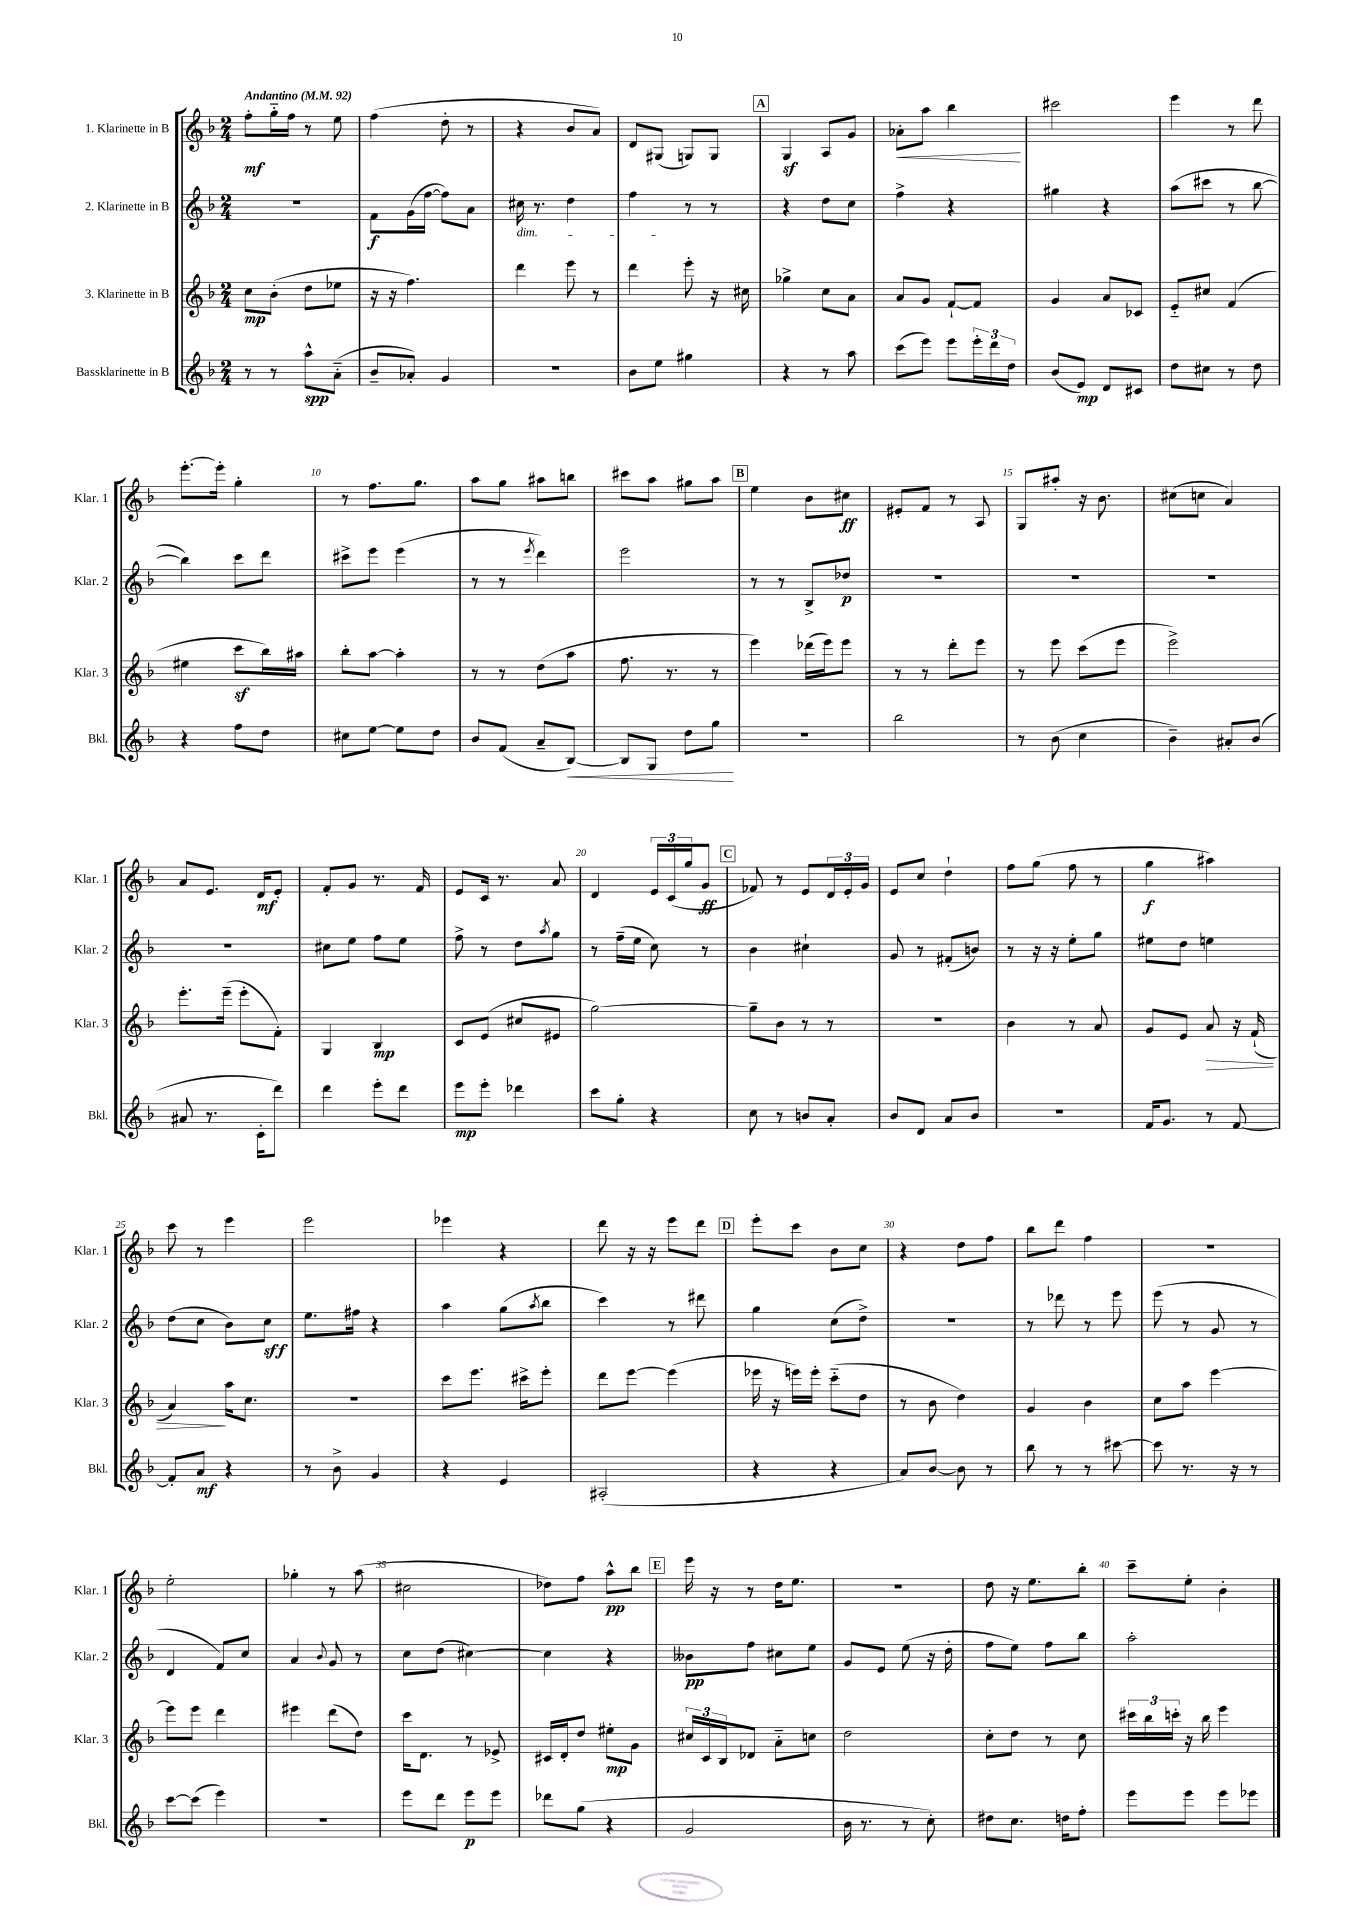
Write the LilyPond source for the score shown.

<<
\new StaffGroup <<
\new Staff = "s0" \with { instrumentName = "1. Klarinette in B" shortInstrumentName = "Klar. 1" } {
    \clef treble \key f \major \numericTimeSignature \time 2/4 \tempo "Andantino" 4 = 92
    f''8-.\mf g''16-_ f''16 r8 e''8 |
    f''4( d''8-. r8 |
    r4 bes'8 a'8) |
    d'8 gis8( g8) g8 |
    \mark \markup { \box "A" } g4\sf a8 g'8 |
    aes'8-.\< a''8 bes''4\! |
    cis'''2 |
    e'''4 r8 d'''8 |
    e'''8.~-. e'''16-. g''4-. |
    r8 f''8. g''8. |
    a''8 g''8 ais''8 b''8 |
    cis'''8 a''8 gis''8 a''8 |
    \mark \markup { \box "B" } e''4 bes'8 cis''8\ff |
    eis'8-. f'8 r8 a8 |
    g8 ais''8-. r16 bes'8. |
    cis''8( c''8 a'4) |
    a'8 e'8. d'16\mf e'8-. |
    f'8-. g'8 r8. f'16 |
    e'8 c'16 r8. a'8 |
    d'4 \tuplet 3/2 { e'16 c'16( g''16 } g'8\ff |
    \mark \markup { \box "C" } fes'8) r8 e'8 \tuplet 3/2 { d'16 e'16-. g'16 } |
    e'8 c''8 d''4-! |
    f''8 g''8( f''8 r8 |
    g''4\f ais''4) |
    c'''8 r8 e'''4 |
    e'''2 |
    ees'''4 r4 |
    d'''8 r16 r16 e'''8 d'''8 |
    \mark \markup { \box "D" } e'''8-. c'''8 bes'8 c''8 |
    r4 d''8 f''8 |
    bes''8 d'''8 f''4 |
    R2 |
    e''2-. |
    ges''4-. r8 a''8( |
    cis''2 |
    des''8) f''8 a''8-^\pp bes''8 |
    \mark \markup { \box "E" } e'''16 r16 r8 d''16 e''8. |
    R2 |
    d''8 r16 e''8. bes''8-. |
    c'''8-- e''8-. bes'4-. \bar "|." |
}
\new Staff = "s1" \with { instrumentName = "2. Klarinette in B" shortInstrumentName = "Klar. 2" } {
    \clef treble \key f \major \numericTimeSignature \time 2/4
    r2 |
    f'8\f g'16( f''16~ f''8) a'8 |
    cis''16\dim r8. d''4 |
    f''4\! r8 r8 |
    \mark \markup { \box "A" } r4 d''8 c''8 |
    f''4-> r4 |
    gis''4 r4 |
    a''8( cis'''8 r8 bes''8~ |
    bes''4) c'''8 d'''8 |
    cis'''8-> e'''8 e'''4( |
    r8 r8 \acciaccatura { e'''8 } d'''4) |
    e'''2 |
    \mark \markup { \box "B" } r8 r8 bes8-> des''8\p |
    R2 |
    R2 |
    R2 |
    R2 |
    cis''8 e''8 f''8 e''8 |
    f''8-> r8 d''8 \acciaccatura { a''8 } g''8 |
    r8 f''16--( e''16 c''8) r8 |
    \mark \markup { \box "C" } bes'4 cis''4-! |
    g'8 r8 fis'8-.( b'8) |
    r8 r16 r16 e''8-. g''8 |
    eis''8 d''8 e''4 |
    d''8( c''8 bes'8) c''8\sff |
    e''8. fis''16 r4 |
    a''4 g''8( \acciaccatura { a''8 } bes''8 |
    c'''4) r8 dis'''8 |
    \mark \markup { \box "D" } g''4 c''8( d''8->) |
    R2 |
    r8 des'''8 r8 e'''8 |
    e'''8( r8 g'8 r8 |
    d'4 f'8) c''8 |
    a'4 \appoggiatura { bes'8 } g'8 r8 |
    c''8 d''8( cis''4~) |
    cis''4 r4 |
    \mark \markup { \box "E" } beses'8\pp f''8 cis''8 e''8 |
    g'8 e'8 e''8( r16 d''16-. |
    f''8 e''8) f''8 bes''8 |
    a''2-. \bar "|." |
}
\new Staff = "s2" \with { instrumentName = "3. Klarinette in B" shortInstrumentName = "Klar. 3" } {
    \clef treble \key f \major \numericTimeSignature \time 2/4
    c''8\mp bes'8-.( d''8 ees''8 |
    r16 r16 f''4.) |
    d'''4 e'''8 r8 |
    d'''4 e'''8-. r16 cis''16 |
    \mark \markup { \box "A" } ges''4-> c''8 a'8 |
    a'8 g'8 f'8~-! f'8 |
    g'4 a'8 ces'8 |
    e'8-_ cis''8 f'4( |
    eis''4 c'''8\sf bes''16) ais''16 |
    bes''8-. a''8~ a''4-. |
    r8 r8 d''8( a''8 |
    f''8. r8. r8 |
    \mark \markup { \box "B" } e'''4) des'''16( e'''16) e'''8 |
    r8 r8 d'''8-. e'''8 |
    r8 e'''8 c'''8( e'''8 |
    e'''2->) |
    e'''8.-. e'''16--( e'''8-. f'8-.) |
    g4 bes4\mp |
    c'8 e'8( cis''8 eis'8 |
    g''2~) |
    \mark \markup { \box "C" } g''8-- bes'8 r8 r8 |
    R2 |
    bes'4 r8 a'8 |
    g'8 e'8 a'8\> r16 f'16-!( |
    a'4\!) a''16 c''8. |
    r2 |
    c'''8 e'''8. cis'''16-> e'''8-. |
    d'''8 e'''8~ e'''4( |
    \mark \markup { \box "D" } ees'''16 r16 e'''16) e'''16-. c'''8-_( d''8 |
    r8 bes'8 d''4) |
    g'4 bes'4 |
    c''8 a''8 e'''4~ |
    e'''8 e'''8 d'''4 |
    eis'''4 d'''8( d''8) |
    c'''16 d'8. r8 ees'8-> |
    cis'16 d'16-. d''8 eis''8-.\mp g'8 |
    \mark \markup { \box "E" } \tuplet 3/2 { cis''16 c'16 bes16 } des'8 a'8-_ c''8 |
    d''2 |
    c''8-. d''8 r8 c''8 |
    \tuplet 3/2 { cis'''16 bes''16 c'''16-. } r16 bes''16 e'''4 \bar "|." |
}
\new Staff = "s3" \with { instrumentName = "Bassklarinette in B" shortInstrumentName = "Bkl." } {
    \clef treble \key f \major \numericTimeSignature \time 2/4
    r8 r8 a''8-^\spp a'8-_( |
    bes'8-- aes'8-.) g'4 |
    R2 |
    bes'8 e''8 gis''4 |
    \mark \markup { \box "A" } r4 r8 a''8 |
    c'''8( e'''8) e'''8 \tuplet 3/2 { e'''16-. d'''16 d''16 } |
    bes'8( e'8\mp) d'8 cis'8 |
    d''8 cis''8 r8 d''8 |
    r4 f''8 d''8 |
    cis''8 e''8~ e''8 d''8 |
    bes'8 f'8( a'8-- bes8~\<) |
    bes8 g8 d''8 g''8\! |
    \mark \markup { \box "B" } r2 |
    bes''2 |
    r8 bes'8( c''4 |
    bes'4--) ais'8-. bes'8( |
    ais'8 r8. c'16-. d'''8) |
    d'''4 e'''8-. d'''8 |
    e'''8\mp e'''8-. des'''4 |
    c'''8 g''8-. r4 |
    \mark \markup { \box "C" } c''8 r8 b'8 a'8-. |
    bes'8 d'8 a'8 bes'8 |
    r2 |
    f'16 g'8. r8 f'8~ |
    f'8-. a'8\mf r4 |
    r8 bes'8-> g'4 |
    r4 e'4 |
    ais2-.( |
    \mark \markup { \box "D" } r4 r4 |
    a'8) bes'8~ bes'8 r8 |
    bes''8 r8 r8 cis'''8~ |
    cis'''8 r8. r16 r8 |
    c'''8~ c'''8( e'''4) |
    R2 |
    e'''8 d'''8 e'''8\p e'''8 |
    des'''8 g''8( r4 |
    \mark \markup { \box "E" } g'2 |
    bes'16 r8. r8 c''8-.) |
    dis''8 c''8. d''16 f''8-. |
    e'''8 e'''8 e'''8 ees'''8 \bar "|." |
}
>>
>>
\layout { \context { \Score \override BarNumber.break-visibility = ##(#f #t #t) barNumberVisibility = #(every-nth-bar-number-visible 5) } }
